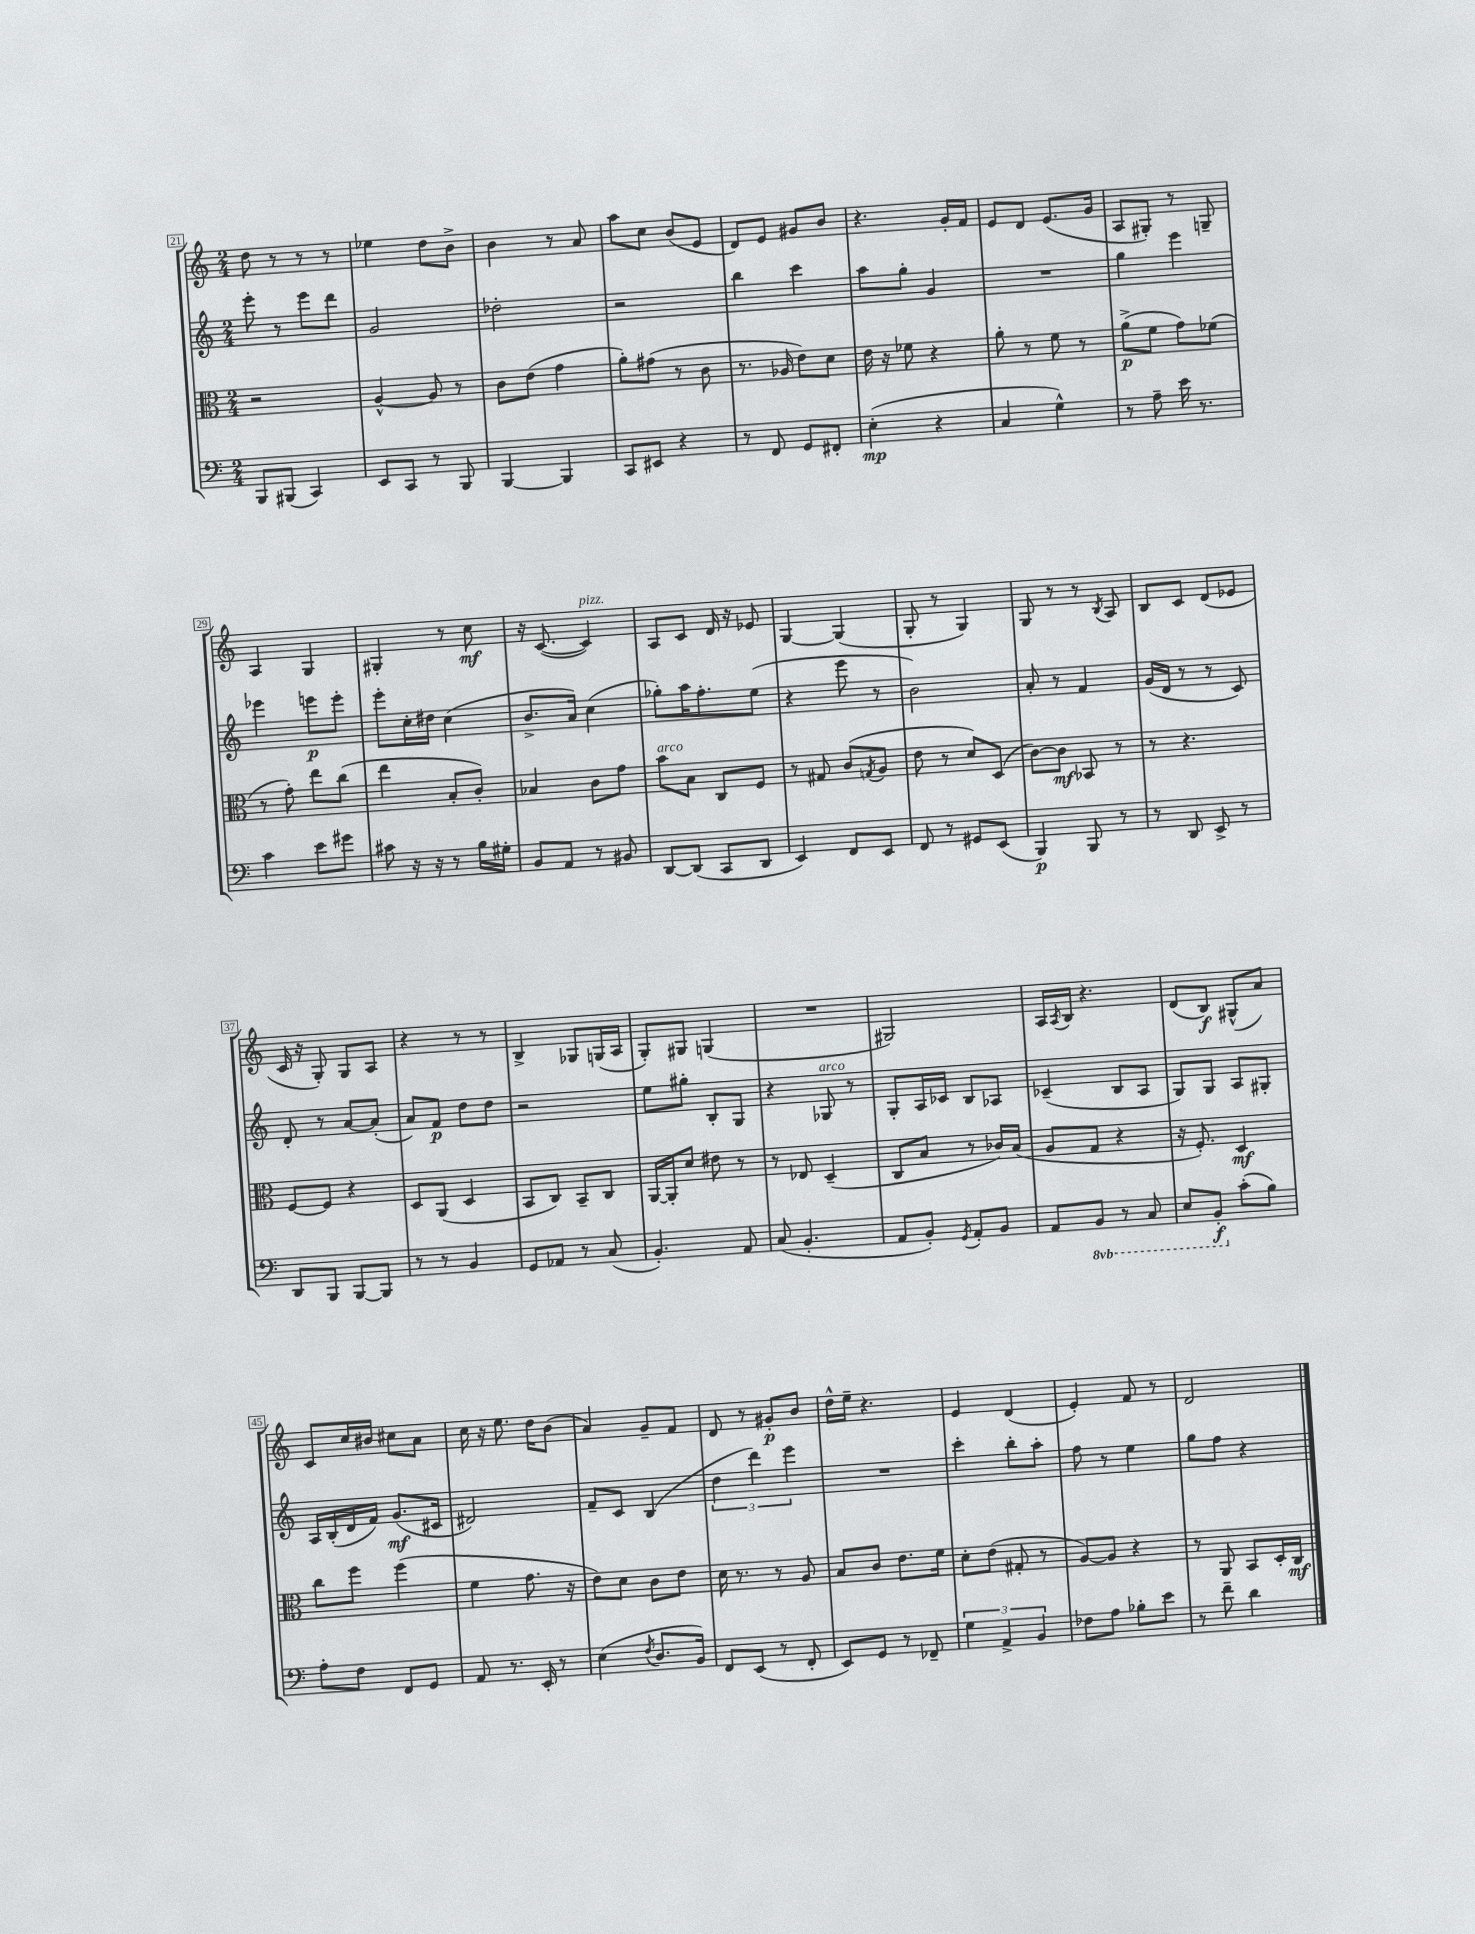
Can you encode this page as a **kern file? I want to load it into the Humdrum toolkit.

**kern	**dynam	**kern	**dynam	**kern	**dynam	**kern	**dynam
*part4	*part4	*part3	*part3	*part2	*part2	*part1	*part1
*staff4	*staff4	*staff3	*staff3	*staff2	*staff2	*staff1	*staff1
*clefF4	*	*clefC3	*	*clefG2	*	*clefG2	*
*k[]	*	*k[]	*	*k[]	*	*k[]	*
*M2/4	*	*M2/4	*	*M2/4	*	*M2/4	*
=21	=21	=21	=21	=21	=21	=21	=21
8BBB/L	.	2r	.	8eee'\	.	8dd\	.
(8BBB#X/J	.	.	.	8r	.	8r	.
4CC/)	.	.	.	8eee\L	.	8r	.
.	.	.	.	8ddd\J	.	8r	.
=22	=22	=22	=22	=22	=22	=22	=22
8EE/L	.	[4A^^/	.	2g/	.	4ee-X\	.
8CC/J	.	.	.	.	.	.	.
8r	.	8A/]	.	.	.	8dd\L	.
8BBB/	.	8r	.	.	.	8b^\J	.
=23	=23	=23	=23	=23	=23	=23	=23
[4BBB/	.	8c\L	.	2dd-X'\	.	4b\	.
.	.	(8e\J	.	.	.	.	.
4BBB/]	.	4g\	.	.	.	8r	.
.	.	.	.	.	.	8a/	.
=24	=24	=24	=24	=24	=24	=24	=24
8CC/L	.	8a'\L)	.	2r	.	8aa\L	.
8EE#X/J	.	(8g#X\J	.	.	.	8cc\J	.
4r	.	8r	.	.	.	(8b/L	.
.	.	8c\	.	.	.	8e/J	.
=25	=25	=25	=25	=25	=25	=25	=25
8r	.	8.r	.	4bb\	.	8d/L)	.
8FF/	.	.	.	.	.	8e/J	.
.	.	16A-X/	.	.	.	.	.
8GG/L	.	8e\L)	.	4ccc\	.	8g#X/L	.
8FF#X'/J	.	8d\J	.	.	.	8b/J	.
=26	=26	=26	=26	=26	=26	=26	=26
(4E'\	mp	16e\	.	8aa\L	.	4.r	.
.	.	16r	.	.	.	.	.
.	.	8f-X\	.	8gg'\J	.	.	.
4r	.	4r	.	4g/	.	.	.
.	.	.	.	.	.	16g'/LL	.
.	.	.	.	.	.	16f/JJ	.
=27	=27	=27	=27	=27	=27	=27	=27
4C/	.	8a'\	.	2r	.	8e/L	.
.	.	8r	.	.	.	8d/J	.
4G^^\)	.	8f\	.	.	.	(8.e/L	.
.	.	8r	.	.	.	.	.
.	.	.	.	.	.	16g/Jk	.
=28	=28	=28	=28	=28	=28	=28	=28
8r	.	(8a^\L	p	4gg\	.	8A/L	.
8A~\	.	8f\J	.	.	.	8G#X'/J)	.
16e\	.	8g\L)	.	4eee\	.	8r	.
8.r	.	.	.	.	.	.	.
.	.	(8f-X\J	.	.	.	8Gn~/	.
!!LO:LB:g=z
=29	=29	=29	=29	=29	=29	=29	=29
4c\	.	8r	.	4eee-X\	.	4A/	.
.	.	8g'\)	.	.	.	.	.
8e\L	.	8ee\L	.	8eeen\L	p	4G/	.
8g#X\J	.	(8cc\J	.	8eee'\J	.	.	.
=30	=30	=30	=30	=30	=30	=30	=30
8c#X\	.	4ee\	.	8eee'\L	.	4G#X'/	.
16r	.	.	.	16cc'\L	.	.	.
16r	.	.	.	16dd#X\JJ	.	.	.
8r	.	8B'/L	.	(4cc\	.	8r	.
16B\LL	.	8c'/J)	.	.	.	8cc\	mf
16G#X'\JJ	.	.	.	.	.	.	.
=31	=31	=31	=31	=31	=31	=31	=31
8BB/L	.	4B-X/	.	8.b^/L	.	16r	.
.	.	.	.	.	.	([8.c/	.
8AA/J	.	.	.	.	.	.	.
.	.	.	.	16a/Jk)	.	.	.
!	!	!	!	!	!	!LO:TX:a:i:t=pizz.	!
8r	.	8c\L	.	(4cc\	.	4c/])	.
8BB#X/	.	8g\J	.	.	.	.	.
=32	=32	=32	=32	=32	=32	=32	=32
!	!	!LO:TX:a:i:t=arco	!	!	!	!	!
[8DD/L	.	8b\L	.	8gg-X'\L)	.	8A/L	.
(8DD/J]	.	8B\J	.	16aa\K	.	8c/J	.
.	.	.	.	8.ff'\	.	.	.
8CC/L	.	8C/L	.	.	.	16d/	.
.	.	.	.	.	.	16r	.
8DD/J	.	8F/J	.	(8ee\J	.	8e-X/	.
=33	=33	=33	=33	=33	=33	=33	=33
4EE/)	.	8r	.	4r	.	[4G/	.
.	.	8G#X/	.	.	.	.	.
8FF/L	.	(8c/L	.	8eee\	.	(4G/]	.
.	.	8qGn/	.	.	.	.	.
8EE/J	.	8A/J	.	8r	.	.	.
=34	=34	=34	=34	=34	=34	=34	=34
8FF/	.	8e\	.	2b\)	.	8G'/	.
8r	.	8r	.	.	.	8r	.
8GG#X/L	.	8d/L)	.	.	.	4G/)	.
(8EE/J	.	(8D/J	.	.	.	.	.
=35	=35	=35	=35	=35	=35	=35	=35
4BBB/)	p	[8c\L)	.	8a'/	.	8G/	.
.	.	8c\J]	mf	8r	.	8r	.
8BBB/	.	8BB-X/	.	4f/	.	8r	.
.	.	.	.	.	.	8qB/	.
8r	.	8r	.	.	.	8A/	.
=36	=36	=36	=36	=36	=36	=36	=36
8r	.	8r	.	(16g/LL	.	8B/L	.
.	.	.	.	16d/JJ	.	.	.
8DD/	.	4.r	.	8r	.	8c/J	.
8EE^/	.	.	.	8r	.	(8d/L	.
8r	.	.	.	8c/)	.	8e-X/J	.
!!LO:LB:g=z
=37	=37	=37	=37	=37	=37	=37	=37
8DD/L	.	[8F/L	.	8d'/	.	16c/	.
.	.	.	.	.	.	16r	.
8BBB/J	.	8F/J]	.	8r	.	8G'/)	.
[8BBB/L	.	4r	.	[8a/L	.	8G/L	.
8BBB/J]	.	.	.	(8a'/J]	.	8A/J	.
=38	=38	=38	=38	=38	=38	=38	=38
8r	.	8D/L	.	8a/L)	.	4r	.
8r	.	(8AA/J	.	8f/J	p	.	.
4BB/	.	4D/	.	8dd\L	.	8r	.
.	.	.	.	8dd\J	.	8r	.
=39	=39	=39	=39	=39	=39	=39	=39
8GG/L	.	8BB/L	.	2r	.	4B^/	.
8AA-X/J	.	8C/J)	.	.	.	.	.
8r	.	8BB~/L	.	.	.	8G-X/L	.
(8C/	.	8C/J	.	.	.	(16Gn/L	.
.	.	.	.	.	.	16A/JJ	.
=40	=40	=40	=40	=40	=40	=40	=40
4.BB'/)	.	[16AA/LL	.	8ee\L	.	8G'/L)	.
.	.	16AA'/J]	.	.	.	.	.
.	.	8d/J	.	8gg#X'\J	.	8G#X/J	.
.	.	8e#X\	.	8B'/L	.	(4Gn/	.
8AA/	.	8r	.	8G/J	.	.	.
=41	=41	=41	=41	=41	=41	=41	=41
(8C/	.	8r	.	4r	.	2r	.
4.BB'/	.	8E-X/	.	.	.	.	.
!	!	!	!	!LO:TX:a:i:t=arco	!	!	!
.	.	(4D~/	.	8G-X/	.	.	.
.	.	.	.	8r	.	.	.
=42	=42	=42	=42	=42	=42	=42	=42
8AA/L	.	8C/L	.	8G'/L	.	2G#X/)	.
8BB'/J)	.	8B/J	.	16A/L	.	.	.
.	.	.	.	16c-X/JJ	.	.	.
8qGG/	.	.	.	.	.	.	.
8AA'/L	.	8r	.	8B/L	.	.	.
8BB/J	.	16c-X/LL)	.	8A-X/J	.	.	.
.	.	(16B/JJ	.	.	.	.	.
=43	=43	=43	=43	=43	=43	=43	=43
8AA/L	.	8A/L	.	(4c-X~/	.	16A/LL	.
.	.	.	.	.	.	8qA/	.
.	.	.	.	.	.	16B/JJ	.
*8ba	*	*	*	*	*	*	*
8BBB/J	.	8G/J	.	.	.	4.r	.
8r	.	4r	.	8B/L	.	.	.
8CC/	.	.	.	8A/J	.	.	.
=44	=44	=44	=44	=44	=44	=44	=44
8EE/L	.	16r	.	8G/L)	.	(8d/L	.
.	.	8.F'/)	.	.	.	.	.
8BBB'/J	f	.	.	8G/J	.	8B/J)	f
*X8ba	*	*	*	*	*	*	*
(8c'\L	.	4D/	mf	8A/L	.	(8G#X^^/L	.
8B\J)	.	.	.	8G#X'/J	.	8a/J)	.
!!LO:LB:g=z
=45	=45	=45	=45	=45	=45	=45	=45
8A'\L	.	8cc\L	.	16A/LL	.	8c/L	.
.	.	.	.	(16B'/	.	.	.
8F\J	.	8ff\J	.	16d/	.	16cc/L	.
.	.	.	.	16f/JJ)	.	16b#X/JJ	.
8FF/L	.	(4ff\	.	(8.g/L	mf	8cc#X\L	.
8GG/J	.	.	.	.	.	8a\J	.
.	.	.	.	16c#X/Jk	.	.	.
=46	=46	=46	=46	=46	=46	=46	=46
8AA/	.	4f\	.	2d#X/)	.	16cc\	.
.	.	.	.	.	.	16r	.
8.r	.	.	.	.	.	8.ee\	.
.	.	8.g\	.	.	.	.	.
16EE'/	.	.	.	.	.	16dd\KL	.
8r	.	.	.	.	.	(8b\J	.
.	.	16r	.	.	.	.	.
=47	=47	=47	=47	=47	=47	=47	=47
(4E\	.	8e\L)	.	8f~/L	.	4a/)	.
.	.	8d\J	.	8c/J	.	.	.
8qF/	.	.	.	.	.	.	.
8.D/L	.	8c\L	.	(4B/	.	8g~/L	.
.	.	8e\J	.	.	.	8f/J	.
16BB/Jk)	.	.	.	.	.	.	.
=48	=48	=48	=48	=48	=48	=48	=48
8FF/L	.	16d\	.	6dd\	.	8d/	.
.	.	8.r	.	.	.	.	.
(8EE/J	.	.	.	.	.	8r	.
.	.	.	.	6ddd\)	.	.	.
8r	.	8r	.	.	.	8g#X'/L	p
.	.	.	.	6eee\	.	.	.
8FF'/	.	8A/	.	.	.	8b/J	.
=49	=49	=49	=49	=49	=49	=49	=49
8EE/L)	.	8B/L	.	2r	.	16dd^^\LL	.
.	.	.	.	.	.	16ee~\JJ	.
8GG/J	.	8c/J	.	.	.	4.r	.
8r	.	8.e\L	.	.	.	.	.
8FF-X~/	.	.	.	.	.	.	.
.	.	16f\Jk	.	.	.	.	.
=50	=50	=50	=50	=50	=50	=50	=50
6G\	.	8d'\L	.	4ccc'\	.	4e/	.
.	.	(8e\J	.	.	.	.	.
6AA^/	.	.	.	.	.	.	.
.	.	8G#X'/	.	8bb'\L	.	(4d/	.
6BB/	.	.	.	.	.	.	.
.	.	8r	.	8aa'\J	.	.	.
=51	=51	=51	=51	=51	=51	=51	=51
8F-X\L	.	[8A/L)	.	8ff\	.	4e'/)	.
8A\J	.	8A/J]	.	8r	.	.	.
8B-X'\L	.	4r	.	4ee\	.	8f/	.
8e\J	.	.	.	.	.	8r	.
=52	=52	=52	=52	=52	=52	=52	=52
8r	.	8r	.	8gg\L	.	2d/	.
8f~\	.	8AA/	.	8ff\J	.	.	.
4d\	.	8BB/L	.	4r	.	.	.
.	.	16D'/L	.	.	.	.	.
.	.	16C/JJ	mf	.	.	.	.
==	==	==	==	==	==	==	==
*-	*-	*-	*-	*-	*-	*-	*-
